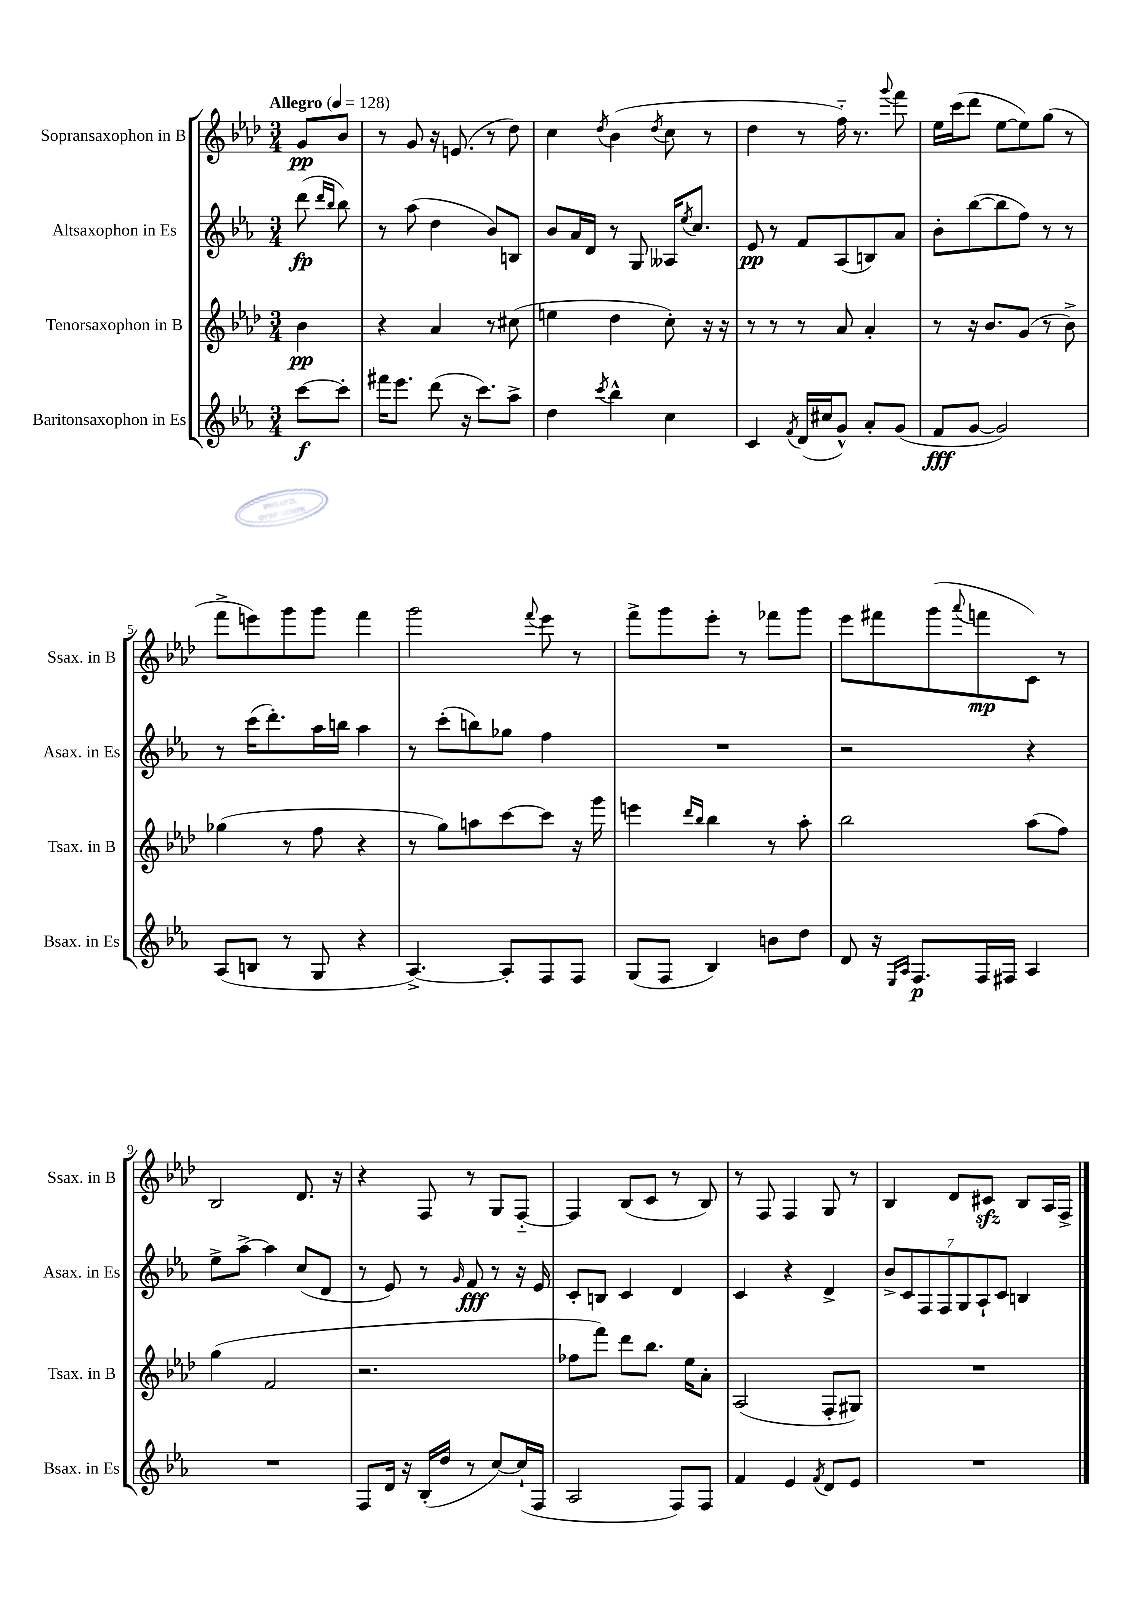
<<
\new StaffGroup <<
\new Staff = "s0" \with { instrumentName = "Sopransaxophon in B" shortInstrumentName = "Ssax. in B" } {
    \clef treble \key aes \major \numericTimeSignature \time 3/4 \partial 4 \tempo "Allegro" 4 = 128
    g'8\pp bes'8 |
    r8 g'8 r16 e'8.( r8 des''8) |
    c''4 \acciaccatura { des''8 } bes'4( \acciaccatura { des''8 } c''8 r8 |
    des''4 r8 f''16-_) r8. \appoggiatura { g'''8 } f'''8 |
    ees''16 c'''16( des'''8 ees''8~ ees''8) g''8( r8 |
    f'''8-> e'''8) g'''8 g'''8 f'''4 |
    g'''2 \appoggiatura { f'''8 } ees'''8 r8 |
    f'''8-> g'''8 ees'''8-. r8 fes'''8 g'''8 |
    ees'''8 fis'''8 g'''8( \appoggiatura { aes'''8 } f'''8\mp c'8) r8 |
    bes2 des'8. r16 |
    r4 f8 r8 g8 f8~-_ |
    f4 bes8( c'8 r8 bes8) |
    r8 f8 f4 g8 r8 |
    bes4 des'8 cis'8\sfz bes8 aes16 f16-> \bar "|." |
}
\new Staff = "s1" \with { instrumentName = "Altsaxophon in Es" shortInstrumentName = "Asax. in Es" } {
    \clef treble \key ees \major \numericTimeSignature \time 3/4 \partial 4
    d'''8\fp( \grace { d'''16 bes''16 } bes''8) |
    r8 aes''8( d''4 bes'8) b8 |
    bes'8 aes'16 d'16 r8 g8 aeses16 \acciaccatura { ees''8 } c''8. |
    ees'8\pp r8 f'8 aes8( b8) aes'8 |
    bes'8-. bes''8~( bes''8 f''8) r8 r8 |
    r8 c'''16( d'''8.-.) aes''16 b''16 aes''4 |
    r8 c'''8-.( b''8) ges''8 f''4 |
    R2. |
    r2 r4 |
    ees''8-> aes''8~-> aes''4 c''8( d'8 |
    r8 ees'8) r8 \grace { g'16 } f'8\fff r8 r16 ees'16 |
    c'8-. b8 c'4 d'4 |
    c'4 r4 d'4-> |
    \tuplet 7/4 { bes'8-> c'8 f8 f8 g8 aes8-! c'8 } b4 \bar "|." |
}
\new Staff = "s2" \with { instrumentName = "Tenorsaxophon in B" shortInstrumentName = "Tsax. in B" } {
    \clef treble \key aes \major \numericTimeSignature \time 3/4 \partial 4
    bes'4\pp |
    r4 aes'4 r8 cis''8( |
    e''4 des''4 c''8-.) r16 r16 |
    r8 r8 r8 aes'8 aes'4-. |
    r8 r16 bes'8. g'8( r8 bes'8->) |
    ges''4( r8 f''8 r4 |
    r8 g''8) a''8 c'''8~ c'''8 r16 g'''16 |
    e'''4 \grace { des'''16 bes''16 } bes''4 r8 aes''8-. |
    bes''2 aes''8( f''8) |
    g''4( f'2 |
    r2. |
    fes''8 f'''8) des'''8 bes''8. ees''16 aes'8-. |
    aes2( f8-. gis8) |
    R2. \bar "|." |
}
\new Staff = "s3" \with { instrumentName = "Baritonsaxophon in Es" shortInstrumentName = "Bsax. in Es" } {
    \clef treble \key ees \major \numericTimeSignature \time 3/4 \partial 4
    c'''8~\f c'''8-. |
    fis'''16 ees'''8. d'''8( r16 c'''8.) aes''8-> |
    d''4 \acciaccatura { c'''8 } bes''4-^ c''4 |
    c'4 \acciaccatura { f'8 } d'16( cis''16 g'8-^) aes'8-. g'8( |
    f'8\fff g'8~ g'2) |
    aes8( b8 r8 g8 r4 |
    aes4.~->) aes8-. f8 f8 |
    g8( f8 bes4) b'8 d''8 |
    d'8 r16 \grace { ees16 aes16 } f8.\p f16 fis16 aes4 |
    R2. |
    f8 d'16 r16 bes16-.( d''16 r8 c''8~) c''16-!( f16 |
    aes2 f8) f8 |
    f'4 ees'4 \acciaccatura { f'8 } d'8 ees'8 |
    R2. \bar "|." |
}
>>
>>
